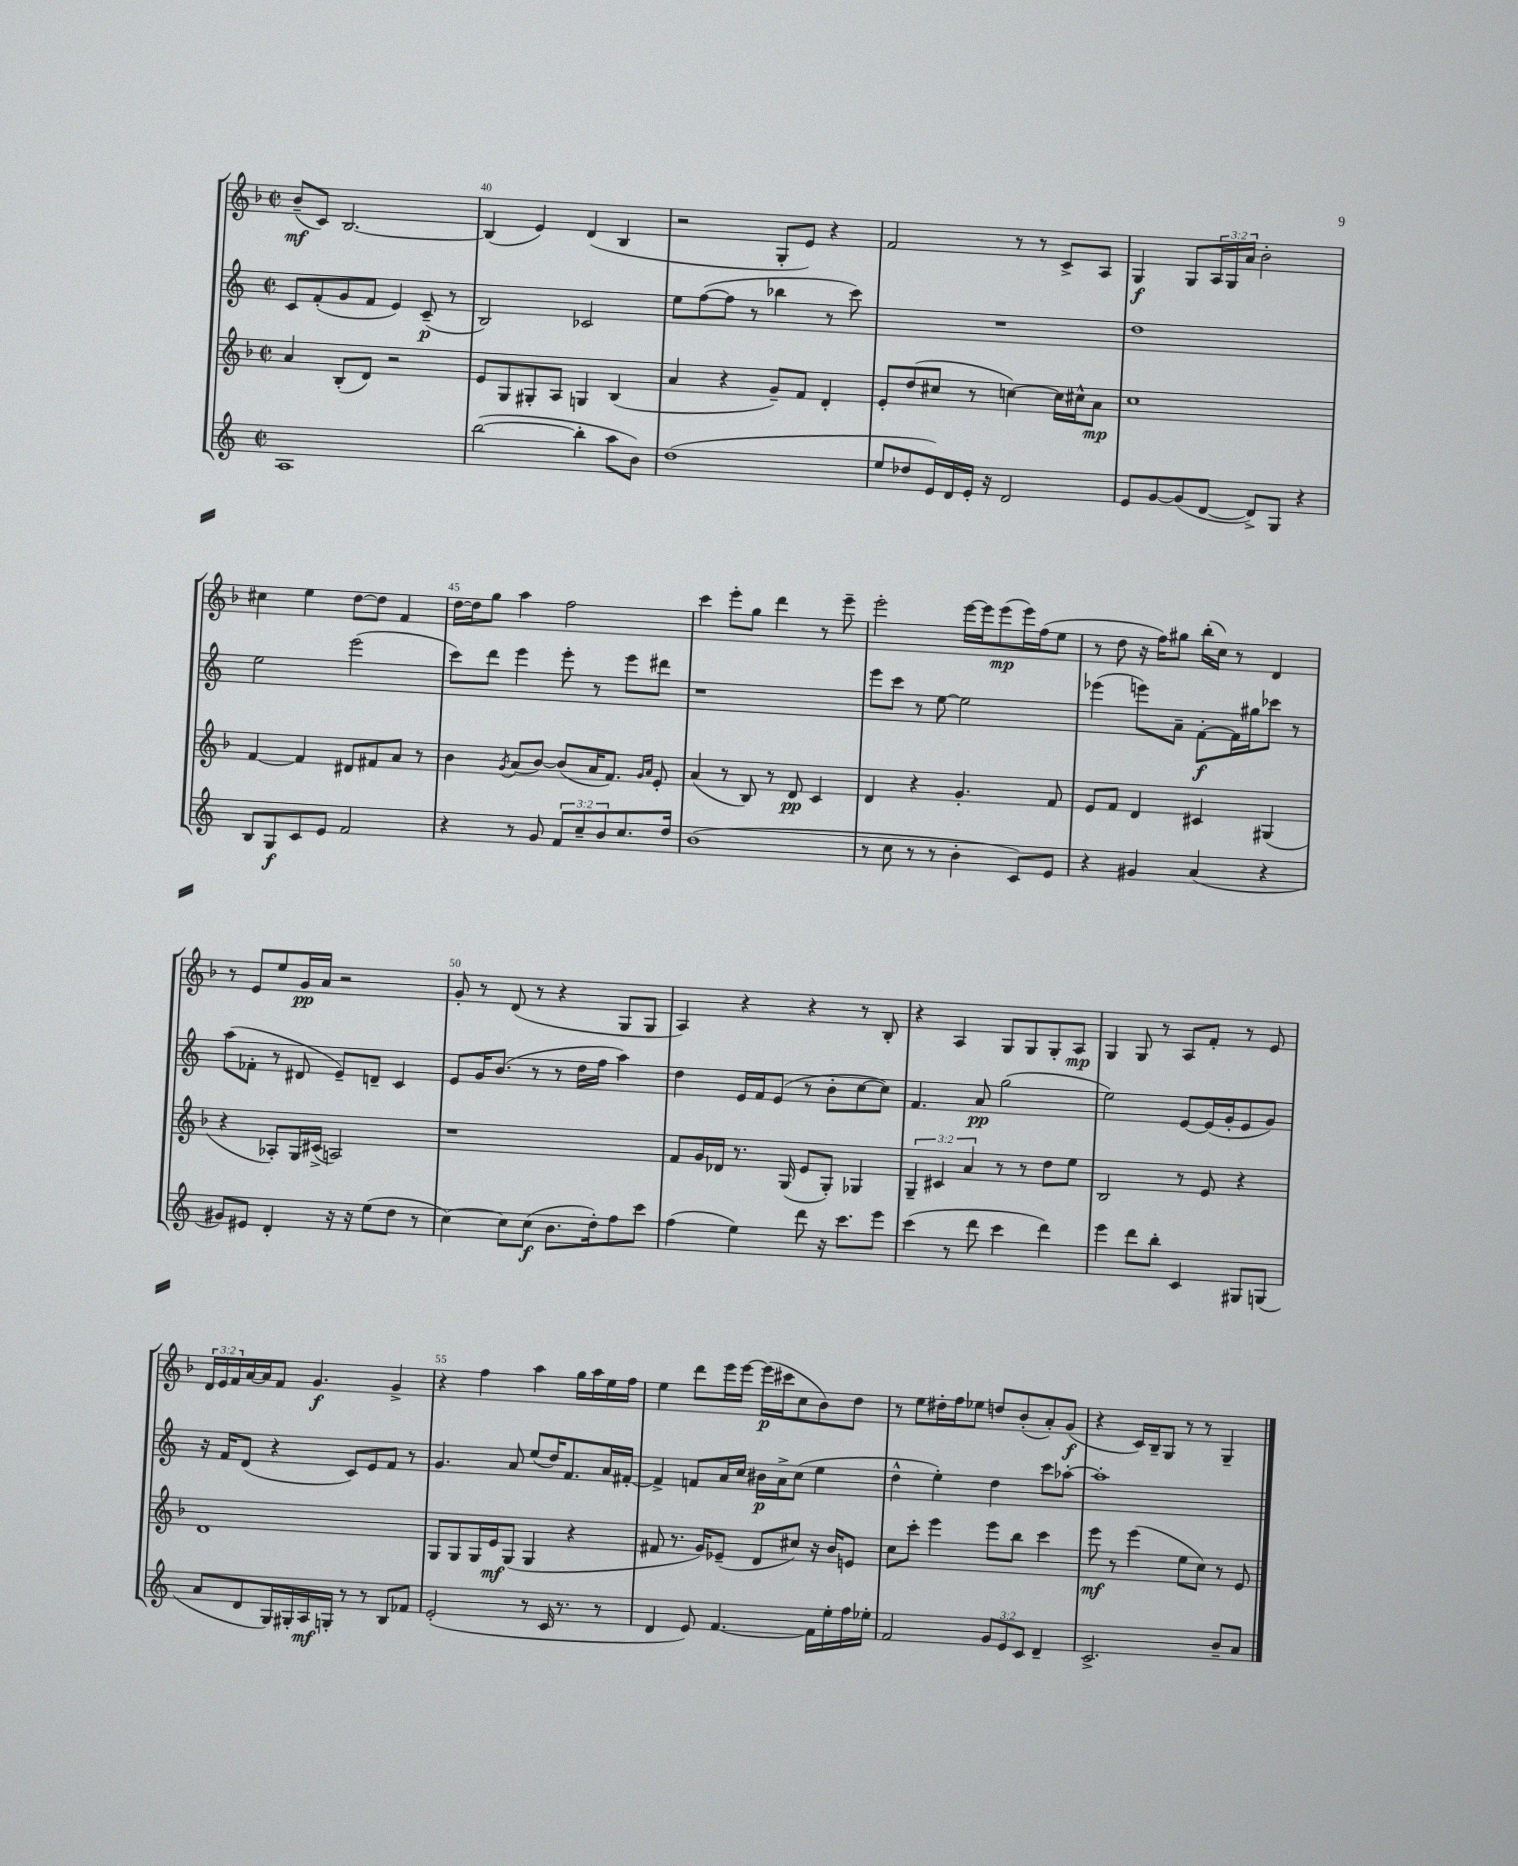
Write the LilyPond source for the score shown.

<<
\new StaffGroup <<
\new Staff = "s0" {
    \clef treble \key f \major \defaultTimeSignature \time 2/2 \override Staff.TupletNumber.text = #tuplet-number::calc-fraction-text
    bes'8--\mf( c'8) bes2.~ |
    bes4( e'4) d'4( bes4 |
    r2 g8-. e'8) r4 |
    f'2 r8 r8 c'8-> a8 |
    g4\f g8 \tuplet 3/2 { a16 g16 a'16 } bes'2-. |
    cis''4 e''4 d''8~ d''8 f'4 |
    d''16~ d''16 g''8 a''4 f''2 |
    c'''4 e'''8-. g''8 d'''4 r8 e'''8-- |
    e'''2-. e'''16~ e'''16 e'''8\mp( e'''16) f''16( e''8 |
    r8 d''8 r16 f''16) gis''8 bes''16-.( c''16) r8 d'4 |
    r8 e'8 e''8 g'16\pp a'16 r2 |
    g'8-. r8 d'8( r8 r4 g8 g8 |
    a4) r4 r4 r8 bes8-. |
    r4 a4 g8 g8 g8-. a8\mp |
    g4 g8 r8 a8 f'8-. r8 e'8 |
    \tuplet 3/2 { d'16 e'16 f'16 } a'16~ a'16 f'8 g'4.\f g'4-> |
    r4 f''4 a''4 g''16 a''16 e''16 f''16 |
    e''4 d'''8 e'''16 e'''16~ e'''16\p( cis'''16 c''8 bes'8) d''8 |
    r8 e''8 dis''16-. f''16 ees''8 d''8 bes'8-.( a'8-.) g'8\f( |
    r4 c'16) bes16-- g8 r8 r8 g4-- \bar "|." |
}
\new Staff = "s1" {
    \clef treble \key c \major \defaultTimeSignature \time 2/2
    c'8 f'8-.( g'8 f'8 e'4) c'8--\p( r8 |
    b2) ces'2 |
    e''8 f''8~( f''8 r8 bes''4 r8 c'''8) |
    R1 |
    d''1 |
    e''2 e'''2( |
    c'''8) d'''8 e'''4 e'''8-. r8 e'''8 dis'''8 |
    r1 |
    e'''8 c'''8 r8 e''8~ e''2 |
    ees'''4( e'''8) a'8-- f'8~-.\f f'16 gis''16 ces'''8 r8 |
    a''8( fes'8-. r8 dis'8 e'8--) d'8-- c'4 |
    e'8 g'16 b'8.( r8 r8 d''16 f''16 a''4) |
    d''4 e'16 f'16 e'8( r8 b'8-. c''8~ c''8) |
    f'4. a'8\pp g''2( |
    e''2) e'8~ e'16( g'16-. e'8 g'8) |
    r16 f'16 d'8( r4 c'8) e'8 f'8 r8 |
    g'4. a'8 e''8( d''16) f'8. a'16 fis'16~-. |
    fis'4-> f'8 a'16 c''16 bis'16\p a'16-> c''8( e''4 |
    d''4-^ e''4-.) d''4 c'''8 aes''8~-. |
    aes''1-. \bar "|." |
}
\new Staff = "s2" {
    \clef treble \key f \major \defaultTimeSignature \time 2/2 \override Staff.TupletNumber.text = #tuplet-number::calc-fraction-text
    a'4 bes8-.( d'8) r2 |
    e'8 g8 gis8-. a8 g4 bes4( |
    a'4 r4 g'8--) f'8 d'4-. |
    e'8-. d''8( cis''8 r8 c''4~) c''16 cis''16-^ a'8\mp |
    c''1 |
    f'4~ f'4 dis'8 fis'8 a'8 r8 |
    bes'4 \acciaccatura { g'8 } a'8( bes'8~) bes'8( a'16 f'8.) \grace { g'16 a'16 } e'8-. |
    a'4( r8 bes8) r8 d'8\pp c'4 |
    d'4 r4 g'4.-. f'8 |
    e'8 f'8 d'4 cis'4 gis4( |
    r4 aes8-.) g16 cis'16->( a2) |
    r1 |
    f'8 g'16 des'16 r8. g16( e'8 g8-.) ges4 |
    \tuplet 3/2 { g4-- cis'4 a'4 } r8 r8 d''8 e''8 |
    bes2 r8 e'8 r4 |
    d'1 |
    g8 g8 g16 e'16\mf g8( g4 r4 |
    fis'8 r8. g'16) ees'8--( d'8 cis''8) r16 bes'16 e'8 |
    c''8 c'''8-. e'''4 e'''8 bes''8 c'''4 |
    e'''8\mf r8 e'''4( e''8 c''8) r8 e'8 \bar "|." |
}
\new Staff = "s3" {
    \clef treble \key c \major \defaultTimeSignature \time 2/2 \override Staff.TupletNumber.text = #tuplet-number::calc-fraction-text
    a1 |
    b''2~( b''4-. a''8 b'8) |
    d''1( |
    e''8 des''8 e'16) d'16 e'16-. r16 d'2 |
    e'8 g'8~ g'8( d'8~ d'8->) g8 r4 |
    b8 g8\f c'8 e'8 f'2 |
    r4 r8 g'8 \tuplet 3/2 { f'8 c''8-- b'8 } c''8. d''16 |
    b'1( |
    r8 c''8 r8 r8 b'4-. c'8) e'8 |
    r4 gis'4 a'4( r4 |
    gis'8) eis'8 d'4-. r16 r16 e''8( d''8 r8 |
    c''4~) c''8 c''8\f( b'8. d''16-.) f''8 c'''8 |
    f''4( e''4) d'''8 r16 c'''8. e'''8 |
    c'''4( r8 d'''8 c'''4 d'''4) |
    e'''4 d'''8 b''8-. c'4 gis8 g8( |
    a'8 d'8 g16) gis16-. a16\mf g16-. r8 r8 b8 fes'8 |
    e'2-.( r8 c'16 r8. r8 |
    d'4 e'8) f'4.~ f'16 e''16-. f''16 ees''16-. |
    f'2 \tuplet 3/2 { g'8 e'8 c'8 } d'4-- |
    c'2.-> b'8-- a'8 \bar "|." |
}
>>
>>
\layout { \context { \Score currentBarNumber = #39 \override BarNumber.break-visibility = ##(#f #t #t) barNumberVisibility = #(every-nth-bar-number-visible 5) } }
